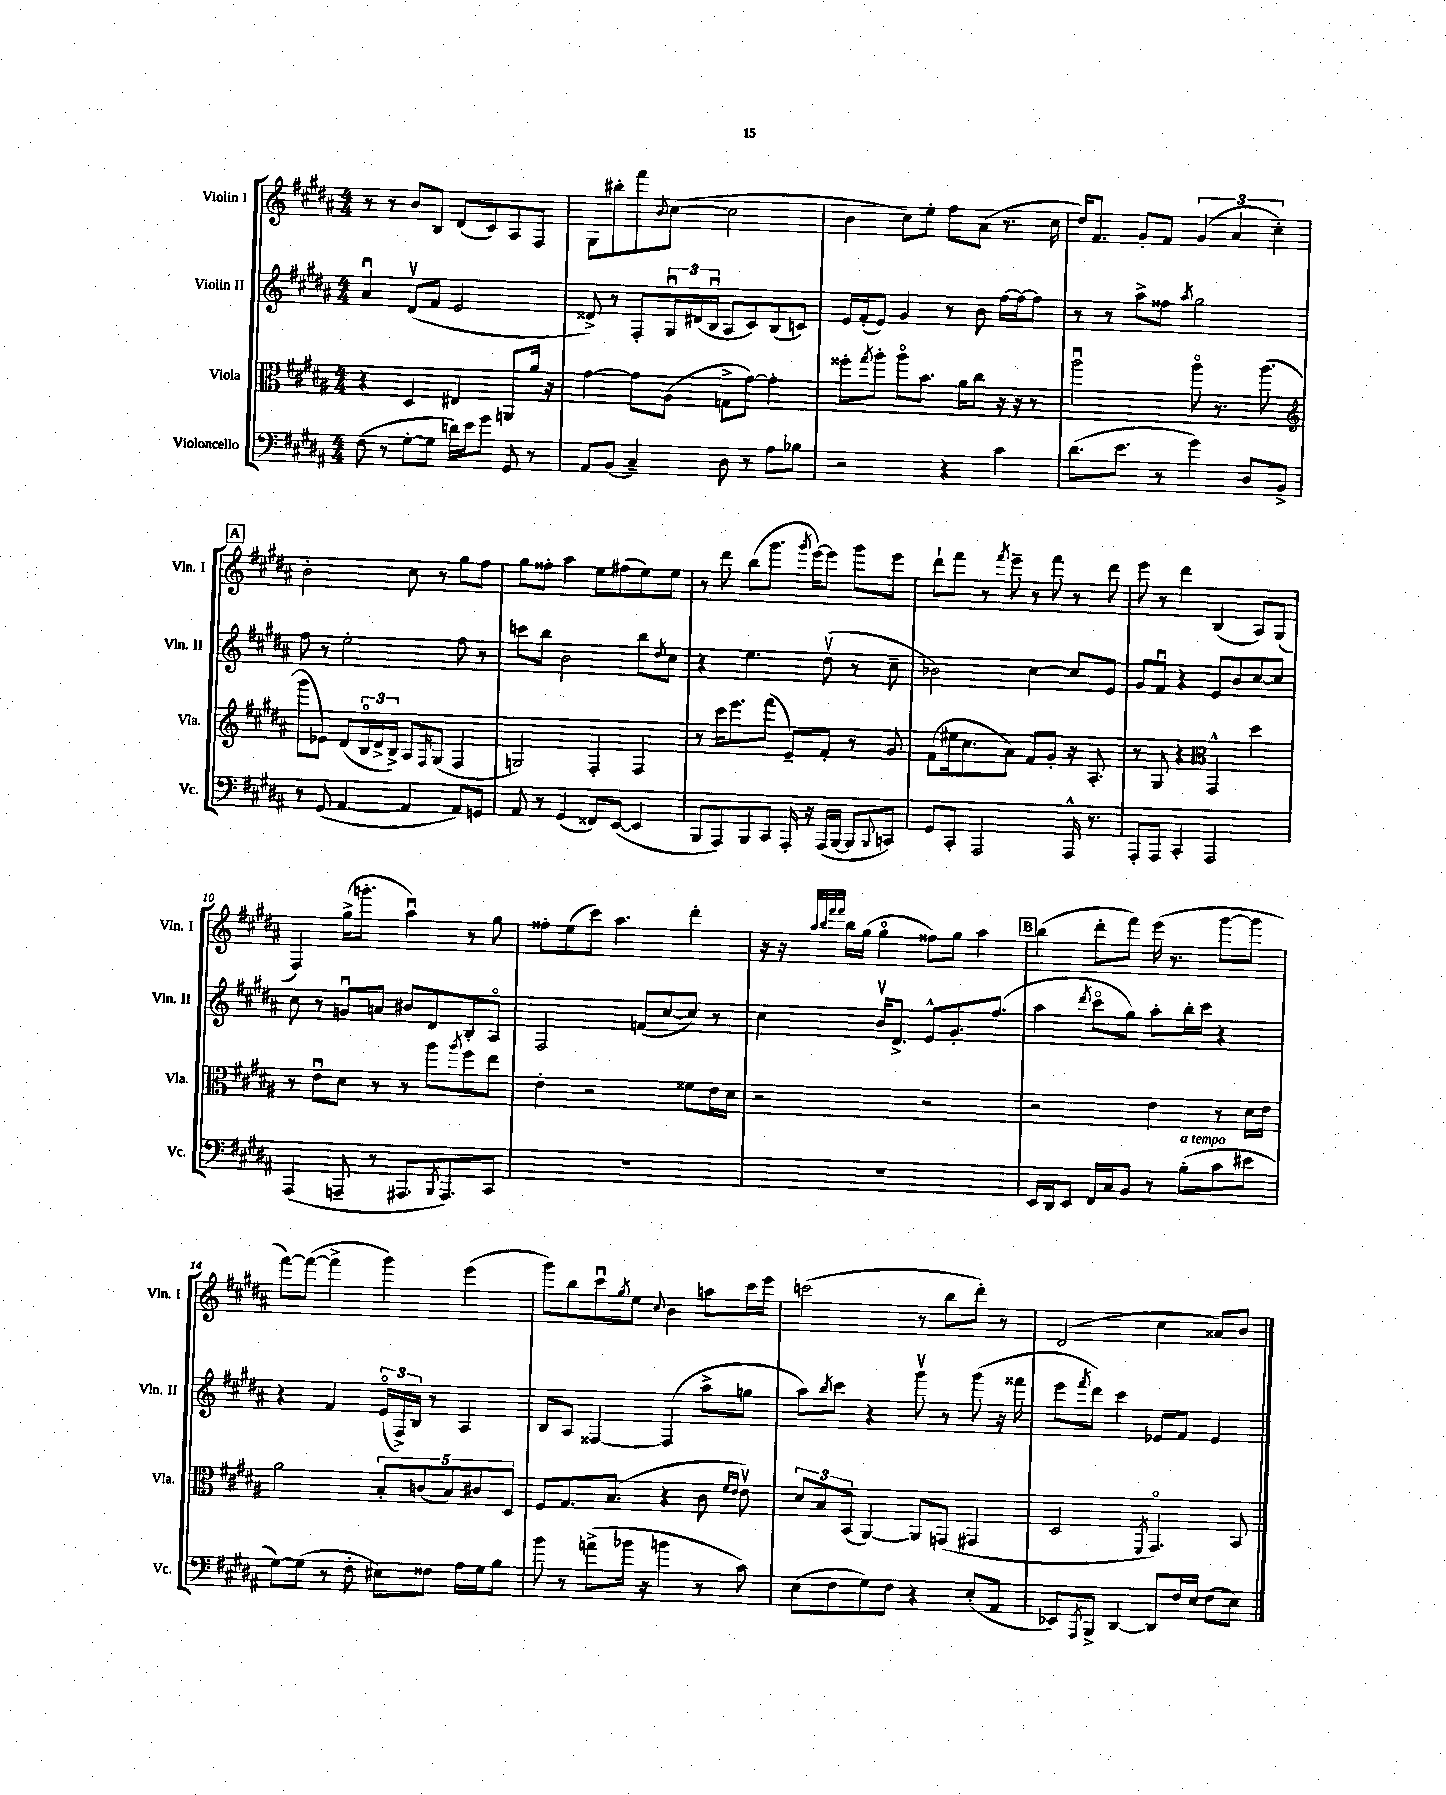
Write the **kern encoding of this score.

**kern	**kern	**kern	**kern
*staff4	*staff3	*staff2	*staff1
*clefF4	*clefC3	*clefG2	*clefG2
*k[f#c#g#d#a#]	*k[f#c#g#d#a#]	*k[f#c#g#d#a#]	*k[f#c#g#d#a#]
*M4/4	*M4/4	*M4/4	*M4/4
(8F#	4r	4a#u	8r
8r	.	.	8r
[8G#'	4D#	(8d#v	8b
8G#]	.	8f#	8B
16d)	4E#	2e	(8d#
16e	.	.	.
8g#	.	.	8c#)
8GG#	8AA	.	8A#
8r	16a#	.	8F#
.	16r	.	.
=	=	=	=
8AA#	[4g#	8d##^)	8G#
(8BB	.	8r	8bb#'
4C#~)	8g#]	8F#'	8fff#
.	.	.	8qqb
.	(8A#	24G#u	([8cc#
.	.	(24d#	.
.	.	24Bu	.
8D#	8G^	8A#	2cc#]
8r	[8g#)	8c#)	.
8A#	4g#']	(8B	.
8B-	.	8c)	.
=	=	=	=
2r	8ff##'	16e	4b
.	.	(16f#'	.
.	8qgg#	.	.
.	8aa#'	8e)	.
.	8aa#o	4g#	8cc#)
.	8.b	.	8ee'
4r	.	8r	8ff#
.	16a#	.	.
.	8cc#	8b	(8a#
4c#	16r	[16ff#	8.r
.	16r	16ff#_	.
.	8r	8ff#]	.
.	.	.	16cc#
=	=	=	=
(8.d#	2aa#u	8r	16dd#)
.	.	.	8.f#
.	.	8r	.
8.e	.	.	.
.	.	8aa#^	8g#'
8r	.	8ff##	8f#
.	.	8qaa#	.
4g#)	8aa#o	2gg#	(6g#
.	8.r	.	.
.	.	.	6a#
8D#	.	.	.
.	(8.aa#	.	.
.	.	.	6cc#')
8BB^	.	.	.
=	=	=	=
*	*clefG2	*	*
8r	8ggg#	8ff#	2b'
(8GG#	8e-)	8r	.
[4AA#	(8d#	2ee'	.
.	24Bo	.	.
.	24d#^	.	.
.	24B^)	.	.
4AA#]	8A#	.	8cc#
.	16qqF#	.	.
.	(8G#	.	8r
8AA#)	4F#	8ff#	8gg#
8GG	.	8r	8ff#
=	=	=	=
8AA#	2G)	8ccc	8gg#
8r	.	8bb	8ff##'
(4GG#	.	2b	4aa#
8FF##)	4F#'	.	8ee
([8EE	.	.	(8ff#
4EE]	4F#	8bb	8ee)
.	.	8qdd#	.
.	.	8cc#	8ee
=	=	=	=
8BBB	8r	4r	8r
8AAA#)	16ccc#	.	8ddd#
.	8.eee	.	.
8BBB	.	4.ee	(8bb
8CC#	(8fff#	.	8.ggg#
16AAA#'	8e~)	.	.
.	.	.	8qggg#
16r	.	.	[16eee)
(16AAA#	8f#'	(8dd#v	8eee]
[16BBB	.	.	.
8BBB]	8r	8r	8ggg#
8qqBBB	.	.	.
8CC)	8g#	8cc#~	8eee
=	=	=	=
8GG#	(8f#	2b-)	8ddd#`
8CC#'	16ee#	.	8fff#
.	8.cc#	.	.
2AAA#	.	.	8r
.	.	.	8qfff#
.	8a#)	.	8eee~
.	8f#	[4cc#	8r
.	8g#'	.	8fff#
16AAA#^^	16r	8cc#]	8r
8.r	8.A#'	.	.
.	.	8e	8ddd#
=	=	=	=
8AAA#'	8r	8g#	8eee
8AAA#	8G#	8f#u	8r
4CC#'	4r	4r	4ddd#
*	*clefC3	*	*
2AAA#	4GG#^^	8e	(4B
.	.	8b	.
.	4dd#	[8cc#	8A#)
.	.	8cc#]	(8G#
=	=	=	=
(4AAA#	8r	8cc#	4F#)
.	8eu	8r	.
8AAA~	8d#	8gu	(16gg#^
.	.	.	8.ggg'
8r	8r	8a	.
8.AAA#	8r	8b#	4aa#u)
.	8aa#	8d#	.
8qBBB	.	.	.
8.AAA#)	.	.	.
.	8qaa#	.	.
.	8ff#	8B'	8r
8CC#	8ee	8A#o	8gg#
=	=	=	=
1r	4e'	2F#	8ff##'
.	.	.	(8ee
.	2r	.	8ccc#)
.	.	.	4.aa#
.	.	(8f	.
.	.	[8cc#	.
.	8f##	8cc#])	4ddd#'
.	16e	8r	.
.	16d#	.	.
=	=	=	=
1r	2r	4cc#	16r
.	.	.	16r
.	.	.	32qqaa#
.	.	.	32qqbb
.	.	.	32qqfff#
.	.	.	32qqfff#
.	.	.	16bb
.	.	.	(16gg#
.	.	16bv	4gg#o
.	.	8.d#^	.
.	2r	8e^^	8ff##)
.	.	8.g#'	8gg#
.	.	.	4aa#
.	.	(8.ff#	.
=	=	=	=
16EE	2r	4aa#	(4bb
16DD#	.	.	.
8EE	.	.	.
.	.	8qddd#	.
16FF#	.	8ccc#o	8ddd#'
16C#	.	.	.
8BB	.	8gg#)	8fff#)
8r	4e	8aa#'	(16eee
.	.	.	8.r
(8B'	.	16bb'	.
.	.	16ccc#	.
8c#	8r	4r	[8ggg#
8e#	16d#	.	8ggg#]
.	16e	.	.
=	=	=	=
[8G#)	2a#	4r	[8fff#)
(8G#]	.	.	(8fff#_
8r	.	4f#	4fff#^]
8F#'	.	.	.
8E#)	10B'	(24eo	4ggg#)
.	.	24F#^)	.
.	.	24B	.
.	(10c	.	.
8F##	.	8r	.
.	10B)	.	.
16A#	.	4A#	(4eee
.	10c#	.	.
16G#	.	.	.
8B	.	.	.
.	10D#	.	.
=	=	=	=
8b	8F#	8B	8ggg#)
8r	8.G#	8A#	8bb
(8a^	.	[4F##	8ccc#u
.	(8.B	.	.
.	.	.	8qgg#
16b-	.	.	8ee
16r	.	.	.
.	.	.	8qqcc#
4b	4r	(4F##]	4b
8r	8c#	8aa#^	8aa
.	16qqf#	.	.
.	16qqe	.	.
8c#)	8ev)	8gg	16ccc#
.	.	.	16eee
=	=	=	=
(8E	12d#	8aa#)	(2ccc
.	12B	.	.
.	.	8qbb	.
8F#	.	8ccc#	.
.	(12BB	.	.
8G#)	[4AA#)	4r	.
8F#	.	.	.
4r	8AA#]	8ggg#v	8r
.	(8GG	8r	8bb
(8E'	4GG#	(8ggg#	8ddd#')
8AA#	.	16r	8r
.	.	16fff##	.
=	=	=	=
8EE-)	2D#	8eee	(2d#
8qAAA#	.	8qfff#	.
8BBB^	.	8ddd#)	.
[4DD#	.	4ccc#	.
.	8qFF#	.	.
8DD#]	4.GG#o)	8e-	4cc#
16F#	.	8f#	.
16E	.	.	.
(8F#	.	4e-	8a##)
8E)	8BB	.	8b
==	==	==	==
*-	*-	*-	*-
